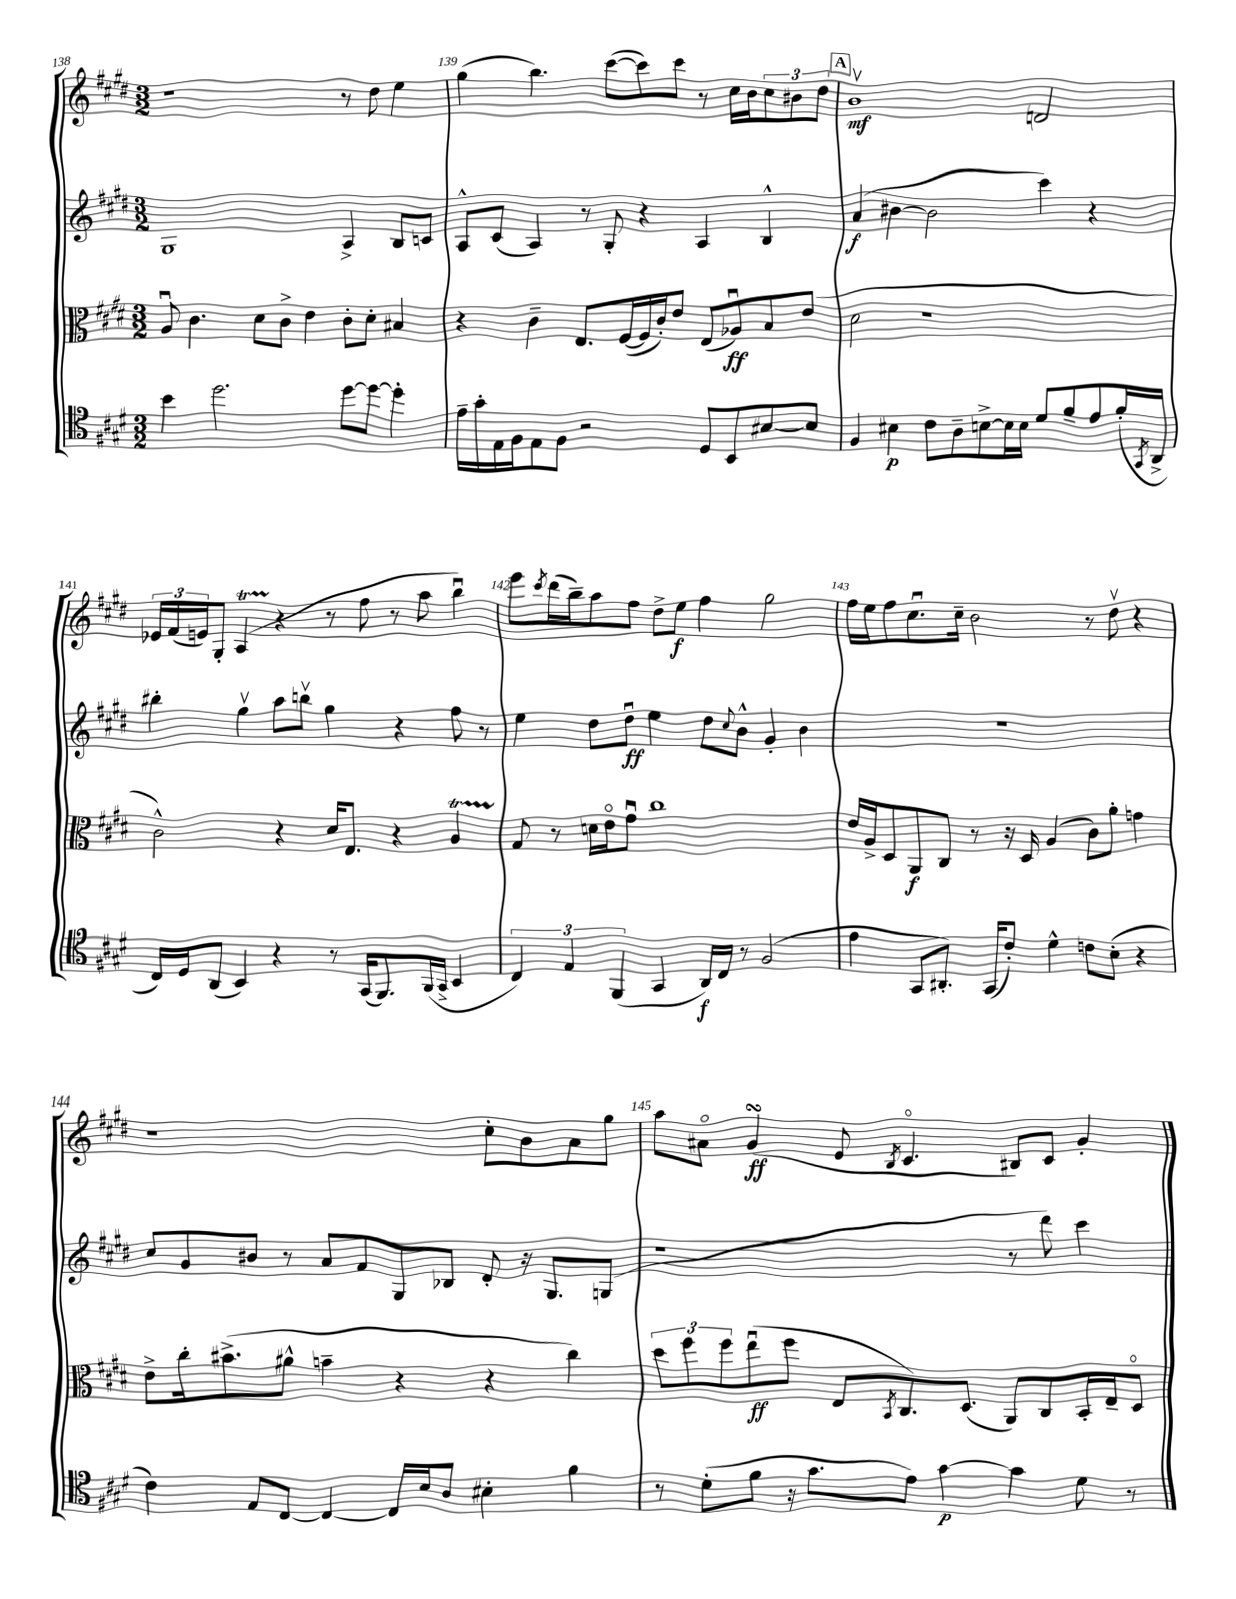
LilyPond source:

<<
\new StaffGroup <<
\new Staff = "s0" {
    \clef treble \key e \major \numericTimeSignature \time 3/2
    r1 r8 dis''8 e''4 |
    gis''4( b''4.) cis'''8~( cis'''8) cis'''8 r8 cis''16 b'16 \tuplet 3/2 { cis''8 bis'8 dis''8 } |
    \mark \markup { \box "A" } b'1\upbow\mf d'2 |
    \tuplet 3/2 { ees'16 fis'16( e'16) } gis8-. a4\startTrillSpan( r4\stopTrillSpan r8 fis''8 r8 a''8 b''4\downbow) |
    e'''8 \acciaccatura { cis'''8 } dis'''16( b''16--) a''8 fis''8 dis''8-> e''8\f fis''4 gis''2 |
    fis''16 e''16 fis''8 cis''8.\downbow cis''16-- b'2 r8 dis''8\upbow r4 |
    r1 cis''8-. b'8 a'8 gis''8 |
    a''8 ais'8\flageolet gis'4\turn\ff( e'8 \acciaccatura { b8 } cis'4.\flageolet bis8) cis'8 gis'4-. \bar "|." |
}
\new Staff = "s1" {
    \clef treble \key e \major \numericTimeSignature \time 3/2
    gis1 a4-> b8 c'8 |
    a8-^ cis'8( a4) r8 gis8-. r4 a4 b4-^ |
    \mark \markup { \box "A" } a'4\f( bis'4~ bis'2 cis'''4) r4 |
    bis''4-. gis''4\upbow a''8 b''8\upbow gis''4 r4 fis''8 r8 |
    e''4 dis''8 dis''8\downbow\ff e''4 dis''8 \appoggiatura { cis''8 } b'8-^ gis'4-. b'4 |
    R1. |
    cis''8 gis'8 bis'8 r8 a'8 fis'8 gis8 bes8 dis'8-. r16 gis8. g8( |
    r1 r8 dis'''8) cis'''4 \bar "|." |
}
\new Staff = "s2" {
    \clef alto \key e \major \numericTimeSignature \time 3/2
    a8\downbow cis'4. dis'8 cis'8-> e'4 cis'8-. dis'8-. bis4 |
    r4 cis'4-- e8. fis16~( fis16 cis'16-.) e'8 e8( aes8\downbow\ff) b8 e'8( |
    \mark \markup { \box "A" } dis'2 r1 |
    cis'2-^) r4 dis'16 e8. r4 a4\startTrillSpan |
    gis8\stopTrillSpan r8 d'16 e'16\flageolet gis'8\downbow cis''1 |
    e'16 a16-> dis8 a,8\f cis8 r8 r16 dis16 a4( cis'8) a'8-. g'4 |
    e'8-> cis''16-. bis'8.->( ais'8-^ b'4-- r4 r4 cis''4) |
    \tuplet 3/2 { dis''8 fis''8 fis''8 } e''8\downbow\ff( fis''8 e8 \acciaccatura { b,8 } cis8.) dis8.( a,8) cis8 b,16-. e16-- dis8\flageolet \bar "|." |
}
\new Staff = "s3" {
    \clef tenor \key e \major \numericTimeSignature \time 3/2
    b'4 dis''2. dis''8~ dis''8~ dis''4-. |
    e'16-- gis'16-. e16 fis16 e8 fis8 r2 dis8 b,8 bis8~ bis8 |
    \mark \markup { \box "A" } fis4 bis4\p cis'8 a8-- b8~-> b16 b16 dis'8 fis'8-- e'8 fis'16-.( \acciaccatura { gis,8 } a,16-> |
    cis16) dis16 a,8( b,4) r4 r8 gis,16( fis,8.) fis,16( gis,16-> b,4 |
    \tuplet 3/2 { cis4) e4 fis,4( } gis,4 a,16\f) cis16 r8 fis2( |
    e'4 gis,8 ais,8.-.) gis,16( cis'8-.) dis'4-^ c'8 b8-.( r4 |
    cis'4) e8 cis8~ cis4~ cis16 b16 a8 bis4-. fis'4 |
    r8 dis'8-.( fis'8 r16 gis'8. e'8) gis'4~\p gis'4 dis'8 r8 \bar "|." |
}
>>
>>
\layout { \context { \Score currentBarNumber = #138 \override BarNumber.break-visibility = ##(#f #t #t) barNumberVisibility = #all-bar-numbers-visible } }
